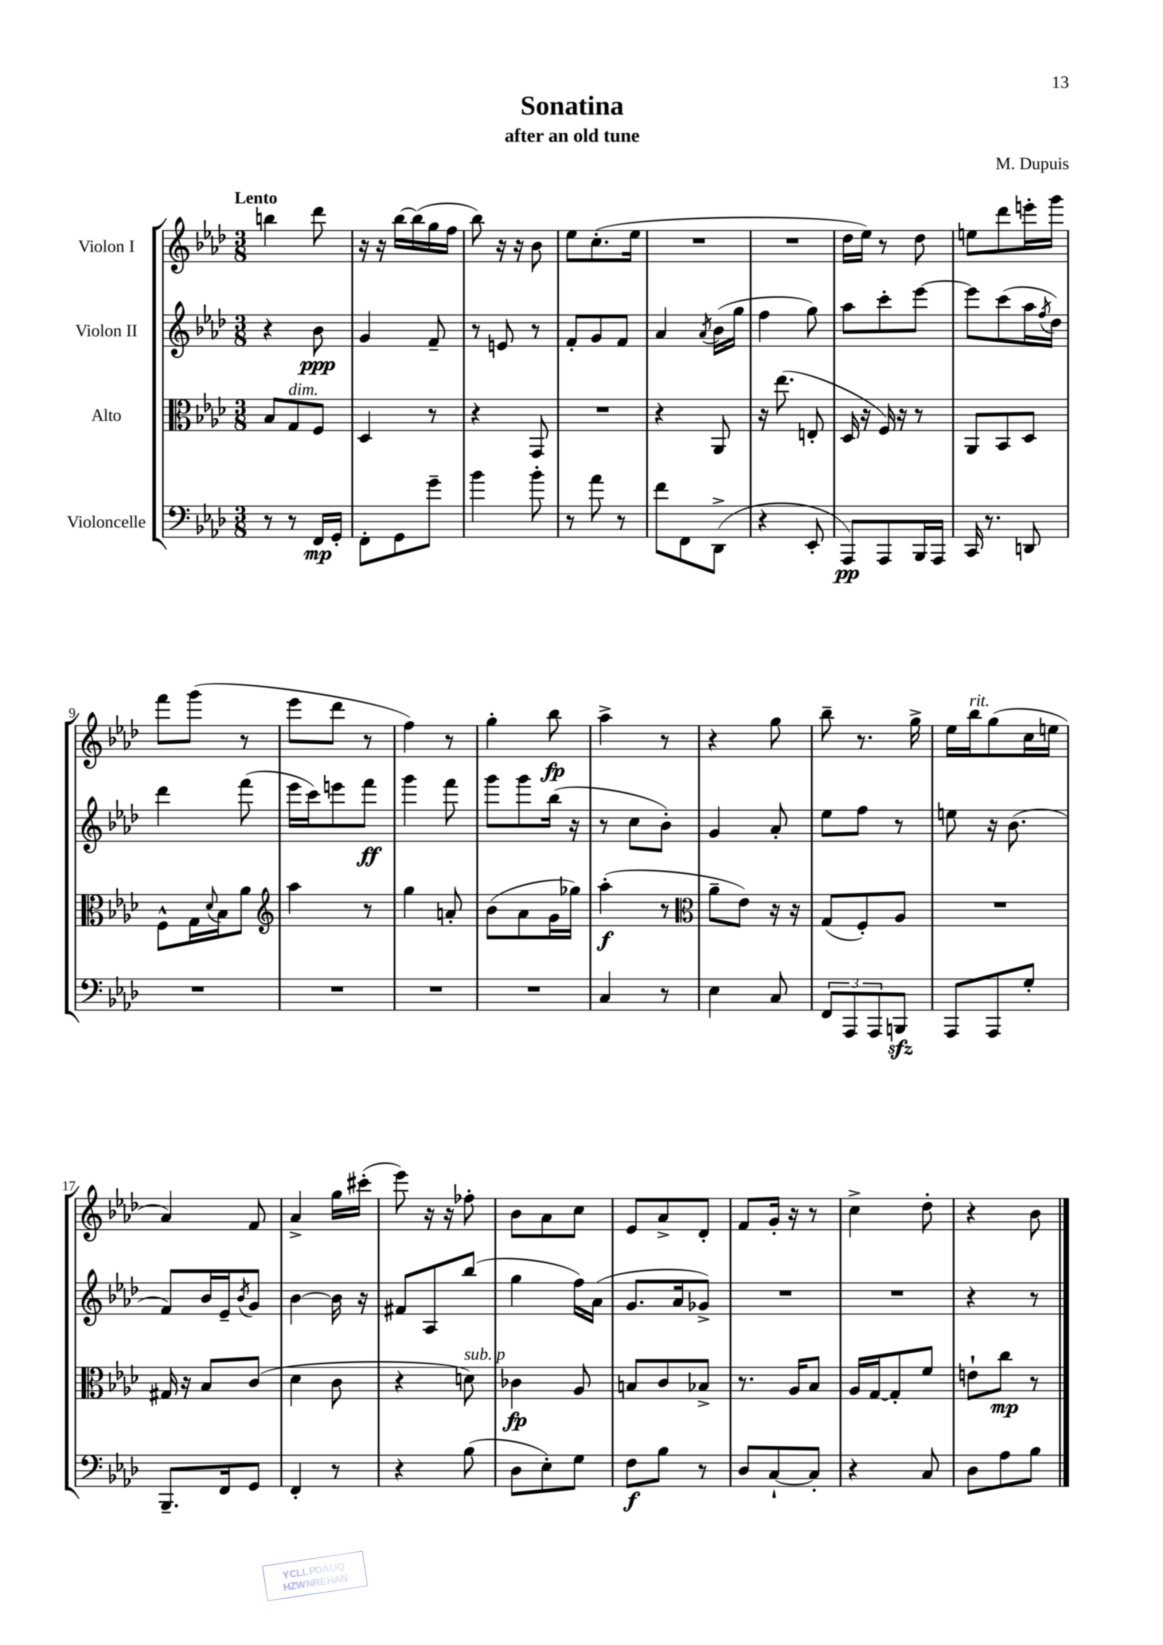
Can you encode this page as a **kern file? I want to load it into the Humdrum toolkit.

**kern	**kern	**kern	**kern
*staff4	*staff3	*staff2	*staff1
*clefF4	*clefC3	*clefG2	*clefG2
*k[b-e-a-d-]	*k[b-e-a-d-]	*k[b-e-a-d-]	*k[b-e-a-d-]
*M3/8	*M3/8	*M3/8	*M3/8
8r	8B-	4r	4bb
8r	8G	.	.
16FF	8F	8b-	8ddd-
16GG'	.	.	.
=	=	=	=
8FF'	4D-	4g	16r
.	.	.	16r
8GG	.	.	[16bb-
.	.	.	(16bb-]
8g~	8r	8f~	16gg
.	.	.	16ff
=	=	=	=
4b-	4r	8r	8bb-)
.	.	8e	16r
.	.	.	16r
8b-'	8GG	8r	8b-
=	=	=	=
8r	4.r	8f'	8ee-
8a-	.	8g	(8.cc'
8r	.	8f	.
.	.	.	16ee-
=	=	=	=
8f	4r	4a-	4.r
8FF	.	.	.
.	.	8qa-	.
(8DD-^	8AA-	(16b-	.
.	.	16gg	.
=	=	=	=
4r	16r	4ff	4.r
.	(8.ee-	.	.
8EE-'	8E'	8gg)	.
=	=	=	=
8AAA-)	16D-	8aa-	16dd-
.	16r	.	16ee-)
8AAA-	16F)	8ccc'	8r
.	16r	.	.
16BBB-	8r	[8eee-	8dd-
16AAA-	.	.	.
=	=	=	=
16CC	8AA-	8eee-]	8ee
8.r	.	.	.
.	8BB-	(8ccc	8ddd-
8DD	8D-	16aa-	16eee'
.	.	8qff	.
.	.	16dd-)	16ggg
=	=	=	=
4.r	8F^^	4ddd-	8fff
.	16G	.	(8ggg
.	8qqd-	.	.
.	16B-	.	.
.	8a-	(8fff	8r
=	=	=	=
*	*clefG2	*	*
4.r	4aa-	16eee-	8eee-
.	.	16ccc)	.
.	.	8eee	8ddd-
.	8r	8fff	8r
=	=	=	=
4.r	4gg	4ggg	4ff)
.	8a'	8fff	8r
=	=	=	=
4.r	(8b-	8ggg	4gg'
.	8a-	8ggg	.
.	16g	(16bb-	8bb-
.	16gg-)	16r	.
=	=	=	=
4C	(4aa-'	8r	4aa-^
.	.	8cc	.
8r	8r	8b-')	8r
=	=	=	=
*	*clefC3	*	*
4E-	8a-~	4g	4r
.	8e-)	.	.
8C	16r	8a-'	8gg
.	16r	.	.
=	=	=	=
12FF	(8G	8ee-	8bb-~
12AAA-	.	.	.
.	8F')	8ff	8.r
12AAA-	.	.	.
8BBB	8A-	8r	.
.	.	.	16gg^
=	=	=	=
8AAA-	4.r	8ee	16ee-
.	.	.	16bb-
8AAA-	.	16r	(8gg
.	.	(8.b-	.
8G'	.	.	16cc
.	.	.	16ee
=	=	=	=
8.BBB-~	16G#	8f)	4a-)
.	16r	.	.
.	8B-	16b-	.
16FF	.	16e-~	.
.	.	8qb-	.
8GG	(8c	8g	8f
=	=	=	=
4FF'	4d-	[4b-	4a-^
8r	8c	16b-]	16gg
.	.	16r	(16ccc#'
=	=	=	=
4r	4r	8f#	8eee-)
.	.	8A-	16r
.	.	.	16r
(8B-	8d)	(8bb-	8ff-'
=	=	=	=
8D-	4c-	4gg	8b-
8E-')	.	.	8a-
8G	8A-	16ff)	8cc
.	.	(16a-	.
=	=	=	=
8F	8B	8.g	8e-
8B-	8c	.	8a-^
.	.	16a-	.
8r	8B-^	8g-^)	8d-'
=	=	=	=
8D-	8.r	4.r	8f
[8C`	.	.	16g'
.	16A-	.	16r
8C']	8B-	.	8r
=	=	=	=
4r	16A-	4.r	4cc^
.	[16G	.	.
.	8G']	.	.
8C	8f	.	8dd-'
=	=	=	=
8D-	8e`	4r	4r
8A-	8cc	.	.
8B-	8r	8r	8b-
==	==	==	==
*-	*-	*-	*-
